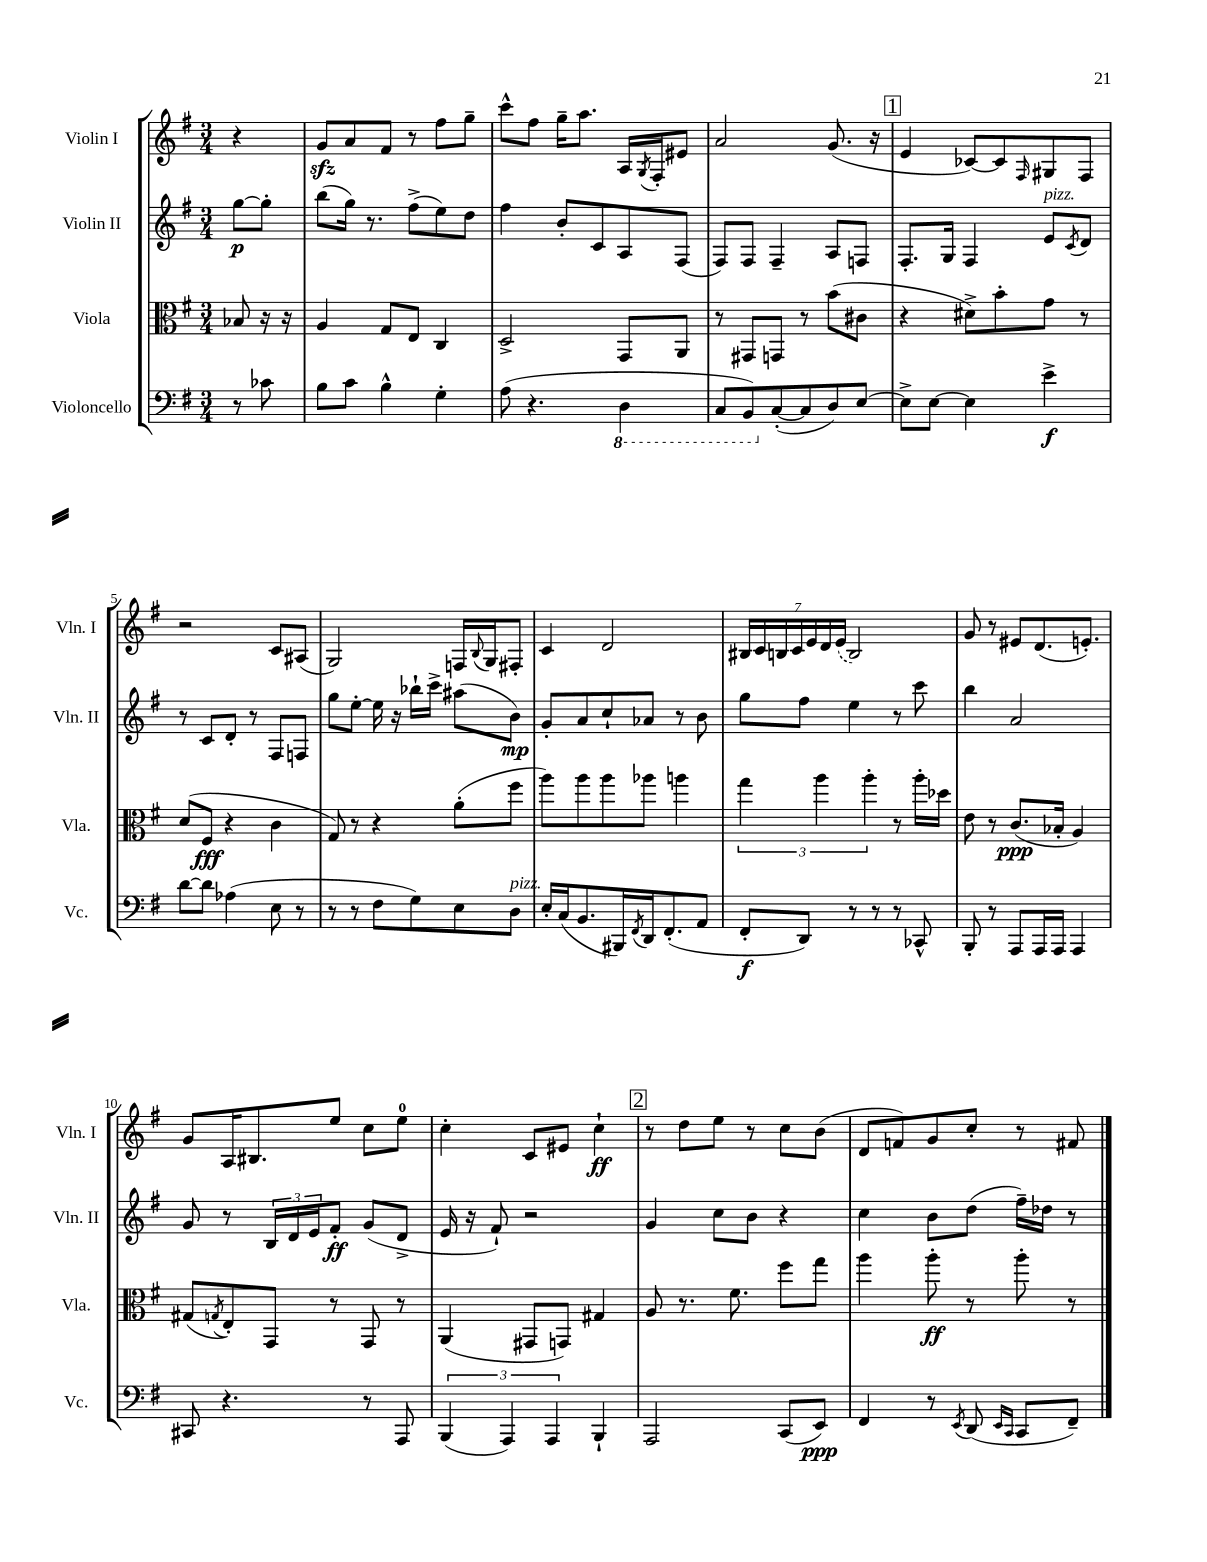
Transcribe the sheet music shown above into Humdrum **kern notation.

**kern	**dynam	**kern	**dynam	**kern	**dynam	**kern	**dynam
*part4	*part4	*part3	*part3	*part2	*part2	*part1	*part1
*staff4	*staff4	*staff3	*staff3	*staff2	*staff2	*staff1	*staff1
*I"Violoncello	*	*I"Viola	*	*I"Violin II	*	*I"Violin I	*
*I'Vc.	*	*I'Vla.	*	*I'Vln. II	*	*I'Vln. I	*
*clefF4	*	*clefC3	*	*clefG2	*	*clefG2	*
*k[f#]	*	*k[f#]	*	*k[f#]	*	*k[f#]	*
*M3/4	*	*M3/4	*	*M3/4	*	*M3/4	*
=	=	=	=	=	=	=	=
8r	.	8B-X/	.	[8gg\L	p	4r	.
8c-X\	.	16r	.	8gg'\J]	.	.	.
.	.	16r	.	.	.	.	.
=1	=1	=1	=1	=1	=1	=1	=1
8B\L	.	4A/	.	(8bb\L	.	8gzz/L	.
8c\J	.	.	.	16gg\Jk)	.	8a/	.
.	.	.	.	8.r	.	.	.
4B^^\	.	8G/L	.	.	.	8f#/J	.
.	.	8E/J	.	(8ff#^\L	.	8r	.
4G'\	.	4C/	.	8ee\)	.	8ff#\L	.
.	.	.	.	8dd\J	.	8gg~\J	.
=2	=2	=2	=2	=2	=2	=2	=2
(8A\	.	2D^/	.	4ff#\	.	8ccc^^\L	.
4.r	.	.	.	.	.	8ff#\J	.
.	.	.	.	8b'/L	.	16gg~\KL	.
.	.	.	.	.	.	8.aa\J	.
.	.	.	.	8c/	.	.	.
*8ba	*	*	*	*	*	*	*
4DD\	.	8GG/L	.	8A/	.	16A/LL	.
.	.	.	.	.	.	8qG/	.
.	.	.	.	.	.	16F#'/J	.
.	.	8AA/J	.	(8F#/J	.	8e#X/J	.
=3	=3	=3	=3	=3	=3	=3	=3
8CC/L	.	8r	.	8F#/L)	.	2a/	.
8BBB/)	.	8GG#X/L	.	8F#/J	.	.	.
*X8ba	*	*	*	*	*	*	*
([8C'/	.	8GGn/J	.	4F#~/	.	.	.
8C/]	.	8r	.	.	.	.	.
8D/)	.	(8b\L	.	8A/L	.	(8.g/	.
[8E/J	.	8c#X\J	.	8Fn/J	.	.	.
.	.	.	.	.	.	16r	.
!!LO:REH:place=s1:t=1
=4	=4	=4	=4	=4	=4	=4	=4
8E^\L]	.	4r	.	8.F#'/L	.	4e/	.
[8E\J	.	.	.	.	.	.	.
.	.	.	.	16G/Jk	.	.	.
4E\]	.	8d#X^\L)	.	4F#/	.	[8c-X/L)	.
.	.	8b'\	.	.	.	8c-/]	.
.	.	.	.	.	.	16qqF#/	.
!	!	!	!	!LO:TX:a:i:t=pizz.	!	!	!
4e^\	f	8g\J	.	8e/L	.	8G#X/	.
.	.	.	.	8qc/	.	.	.
.	.	8r	.	8d/J	.	8F#/J	.
!!LO:LB:g=z
=5	=5	=5	=5	=5	=5	=5	=5
[8d\L	.	(8d/L	.	8r	.	2r	.
8d\J]	.	8F#/J	fff	8c/L	.	.	.
(4A-X\	.	4r	.	8d'/J	.	.	.
.	.	.	.	8r	.	.	.
8E\	.	4c\	.	8F#/L	.	8c/L	.
8r	.	.	.	8Fn/J	.	(8A#X/J	.
=6	=6	=6	=6	=6	=6	=6	=6
8r	.	8G/)	.	8gg\L	.	2G/)	.
8r	.	8r	.	[8ee'\J	.	.	.
8F#\L	.	4r	.	16ee\]	.	.	.
.	.	.	.	16r	.	.	.
8G\)	.	.	.	16bb-X`\LL	.	.	.
.	.	.	.	16ccc^\JJ	.	.	.
8E\	.	(8a'\L	.	(8aa#X\L	.	16Fn/LL	.
.	.	.	.	.	.	8qqB/	.
.	.	.	.	.	.	16G/J	.
!LO:TX:a:i:t=pizz.	!	!	!	!	!	!	!
8D\J	.	8ff#\J	.	8b\J)	mp	8F#X'/J	.
=7	=7	=7	=7	=7	=7	=7	=7
16E'/LL	.	8aa\L)	.	8g'/L	.	4c/	.
(16C/J	.	.	.	.	.	.	.
8.BB/	.	8aa\	.	8a/	.	.	.
.	.	8aa\	.	8cc`/	.	2d/	.
16BBB#X/L)	.	.	.	.	.	.	.
8qFF#/	.	.	.	.	.	.	.
16DD/J	.	8aa-X\J	.	8a-X/J	.	.	.
(8.FF#'/	.	.	.	.	.	.	.
.	.	4aan\	.	8r	.	.	.
8AA/J	.	.	.	8b\	.	.	.
=8	=8	=8	=8	=8	=8	=8	=8
8FF#'/L	f	6gg\	.	8gg\L	.	28B#X/LL	.
.	.	.	.	.	.	28c/	.
.	.	.	.	.	.	28Bn/	.
.	.	.	.	.	.	28c/	.
8DD/J)	.	.	.	8ff#\J	.	.	.
.	.	.	.	.	.	28e/	.
.	.	6aa\	.	.	.	.	.
.	.	.	.	.	.	28d/	.
.	.	.	.	.	.	(28e/JJ	.
8r	.	.	.	4ee\	.	2B/)	.
.	.	6aa'\	.	.	.	.	.
8r	.	.	.	.	.	.	.
8r	.	8r	.	8r	.	.	.
8CC-X^^/	.	16aa'\LL	.	8ccc\	.	.	.
.	.	16dd-X\JJ	.	.	.	.	.
=9	=9	=9	=9	=9	=9	=9	=9
8BBB'/	.	8e\	.	4bb\	.	8g/	.
8r	.	8r	.	.	.	8r	.
8AAA/L	.	(8.c/L	ppp	2a/	.	8e#X/L	.
16AAA/L	.	.	.	.	.	(8.d/	.
16AAA/JJ	.	16B-X'/Jk	.	.	.	.	.
4AAA/	.	4A/)	.	.	.	.	.
.	.	.	.	.	.	8.en'/J)	.
!!LO:LB:g=z
=10	=10	=10	=10	=10	=10	=10	=10
8CC#X/	.	(8G#X/L	.	8g/	.	8g/L	.
.	.	8qGn/	.	.	.	.	.
4.r	.	8E'/)	.	8r	.	16A/K	.
.	.	.	.	.	.	8.B#X/	.
.	.	8GG/J	.	24B/LL	.	.	.
.	.	.	.	24d/	.	.	.
.	.	.	.	24e/J	.	.	.
.	.	8r	.	8f#'/J	ff	8ee/J	.
8r	.	8GG/	.	(8g/L	.	8cc\L	.
8AAA/	.	8r	.	8d^/J	.	8ee\J	.
=11	=11	=11	=11	=11	=11	=11	=11
(6BBB/	.	(4AA/	.	16e/	.	4cc'\	.
.	.	.	.	16r	.	.	.
.	.	.	.	8f#`/)	.	.	.
6AAA/)	.	.	.	.	.	.	.
.	.	8GG#X/L	.	2r	.	8c/L	.
6AAA/	.	.	.	.	.	.	.
.	.	8GGn/J)	.	.	.	8e#X/J	.
4BBB`/	.	4G#X/	.	.	.	4cc`\	ff
!!LO:REH:place=s1:t=2
=12	=12	=12	=12	=12	=12	=12	=12
2AAA/	.	8A/	.	4g/	.	8r	.
.	.	8.r	.	.	.	8dd\L	.
.	.	.	.	8cc\L	.	8ee\J	.
.	.	8.f#\	.	.	.	.	.
.	.	.	.	8b\J	.	8r	.
(8CC/L	.	8ff#\L	.	4r	.	8cc\L	.
8EE/J)	ppp	8gg\J	.	.	.	(8b\J	.
=13	=13	=13	=13	=13	=13	=13	=13
4FF#/	.	4aa\	.	4cc\	.	8d/L	.
.	.	.	.	.	.	8fn/)	.
8r	.	8aa'\	ff	8b\L	.	8g/	.
8qEE/	.	.	.	.	.	.	.
(8DD/	.	8r	.	(8dd\J	.	8cc'/J	.
16qqEE/LL	.	.	.	.	.	.	.
16qqCC/JJ	.	.	.	.	.	.	.
8CC/L	.	8aa'\	.	16ff#~\LL)	.	8r	.
.	.	.	.	16dd-X\JJ	.	.	.
8FF#~/J)	.	8r	.	8r	.	8f#X/	.
==	==	==	==	==	==	==	==
*-	*-	*-	*-	*-	*-	*-	*-
